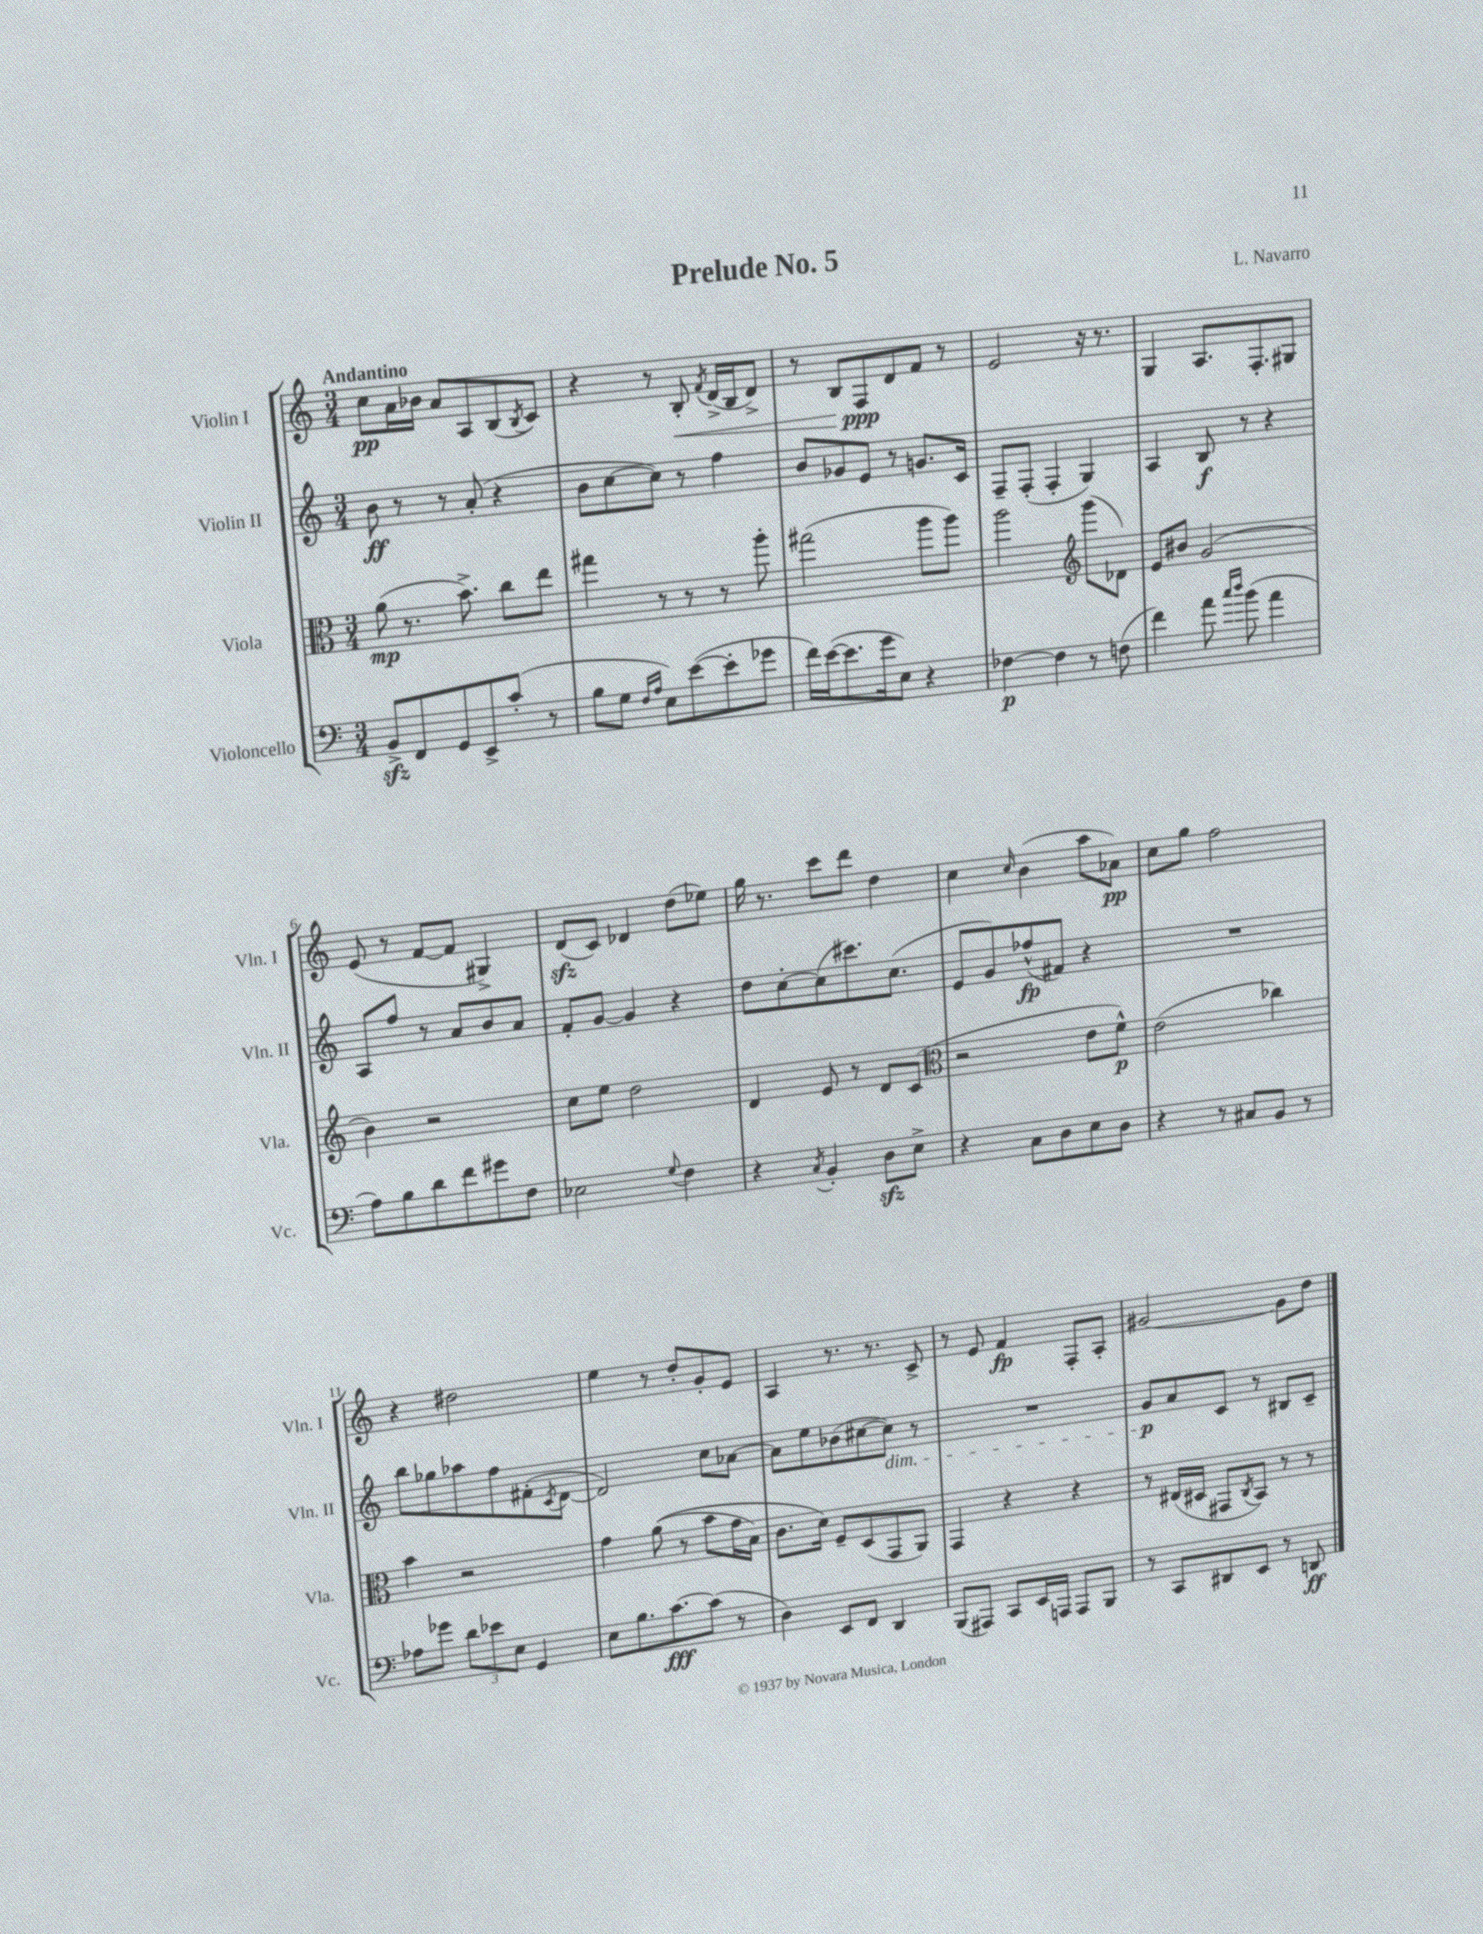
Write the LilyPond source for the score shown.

\header { title = "Prelude No. 5" composer = "L. Navarro" }
<<
\new StaffGroup <<
\new Staff = "s0" \with { instrumentName = "Violin I" shortInstrumentName = "Vln. I" } {
    \clef treble \key c \major \numericTimeSignature \time 3/4 \tempo "Andantino"
    c''8\pp a'16 bes'16 a'8 a8 b8( \acciaccatura { b8 } c'8) |
    r4 r8 b8-.\< \acciaccatura { f'8 } d'16->( b16 d'8->) |
    r8 b8 f8\ppp\! d'8 f'8 r8 |
    e'2 r16 r8. |
    g4 a8. f8.-. gis8 |
    e'8( r8 f'8~ f'8 gis4->) |
    d'8\sfz( c'8) des'4 d''8( ees''8) |
    g''16 r8. c'''8 d'''8 d''4 |
    c''4 \grace { c''16 } b'4( a''8 aes'8\pp) |
    c''8 g''8 f''2 |
    r4 dis''2 |
    e''4 r8 d''8-. g'8-. e'8 |
    a4 r8. r8. c'8-> |
    r8 e'8 f'4\fp f8-. a8-. |
    gis'2~ gis'8 d''8 \bar "|." |
}
\new Staff = "s1" \with { instrumentName = "Violin II" shortInstrumentName = "Vln. II" } {
    \clef treble \key c \major \numericTimeSignature \time 3/4
    b'8\ff r8 r8 a'8-.( r4 |
    b'8 c''8~ c''8) r8 f''4 |
    b'8 ges'8 e'8 r8 g'8. c'16 |
    f8-- f8-.( f4-. g4) |
    a4 b8\f r8 r4 |
    a8 f''8 r8 a'8 b'8 a'8 |
    f'8-. g'8~ g'4 r4 |
    d''8 c''8~-. c''8( cis'''8.) c''8.( |
    e'8 g'8) fes''8-^\fp( fis'8) r4 |
    R2. |
    b''8 ges''8 aes''8 f''8 fis'8-.( \acciaccatura { c'8 } d'8~ |
    d'2) c''8 aes'8~ |
    aes'8 e''8 bes'8( cis''8~ cis''8\dim) r8 |
    R2. |
    g'8\p\! a'8 c'8 r8 bis8 c'8-- \bar "|." |
}
\new Staff = "s2" \with { instrumentName = "Viola" shortInstrumentName = "Vla." } {
    \clef alto \key c \major \numericTimeSignature \time 3/4
    a'8\mp( r8. b'8.->) c''8 e''8 |
    gis''4 r8 r8 r8 a''8-. |
    gis''2( a''8 a''8) |
    a''2 \clef treble g'''8( des'8) |
    e'8 bis'8 g'2( |
    b'4) r2 |
    c''8 e''8 d''2 |
    d'4 e'8 r8 d'8 c'8( |
    \clef alto r2 e'8 f'8-^\p) |
    e'2( ces''4) |
    b'4 r2 |
    g'4 a'8(\( r8 b'8 g'16 b16) |
    c'8. d'16\) f8-- d8( g,8 a,8) |
    g,4 r4 r4 |
    r8 eis16( dis16 gis,8 \acciaccatura { c8 } b,8) r8 r8 \bar "|." |
}
\new Staff = "s3" \with { instrumentName = "Violoncello" shortInstrumentName = "Vc." } {
    \clef bass \key c \major \numericTimeSignature \time 3/4
    b,8->\sfz f,8 g,8 e,8-> c'8-.( r8 |
    b8 g8 \grace { f16 a16 } e8) e'8~( e'8-. ges'8 |
    f'16) e'16~( e'8. g'16 e8) r4 |
    fes4~\p fes4 r8 f8( |
    f'4) a'8 \grace { c''16 d''16 } b'8( a'4 |
    a8) b8 d'8 f'8 gis'8 f8 |
    ees2 \appoggiatura { g8 } f4 |
    r4 \acciaccatura { c8 } b,4-. d8\sfz e8-> |
    r4 c8 d8 e8 d8 |
    r4 r8 cis8 b,8 r8 |
    aes8 ges'8 \tuplet 3/2 { d'8 ees'8 e8 } g,4 |
    e8 b8. c'8.~\fff c'8( r8 |
    d4) e,8 f,8 d,4 |
    b,,8( ais,,8) c,8 e,16 a,,16 a,,8 b,,8 |
    r8 c,8 dis,8 e,8 r8 d,8\ff \bar "|." |
}
>>
>>
